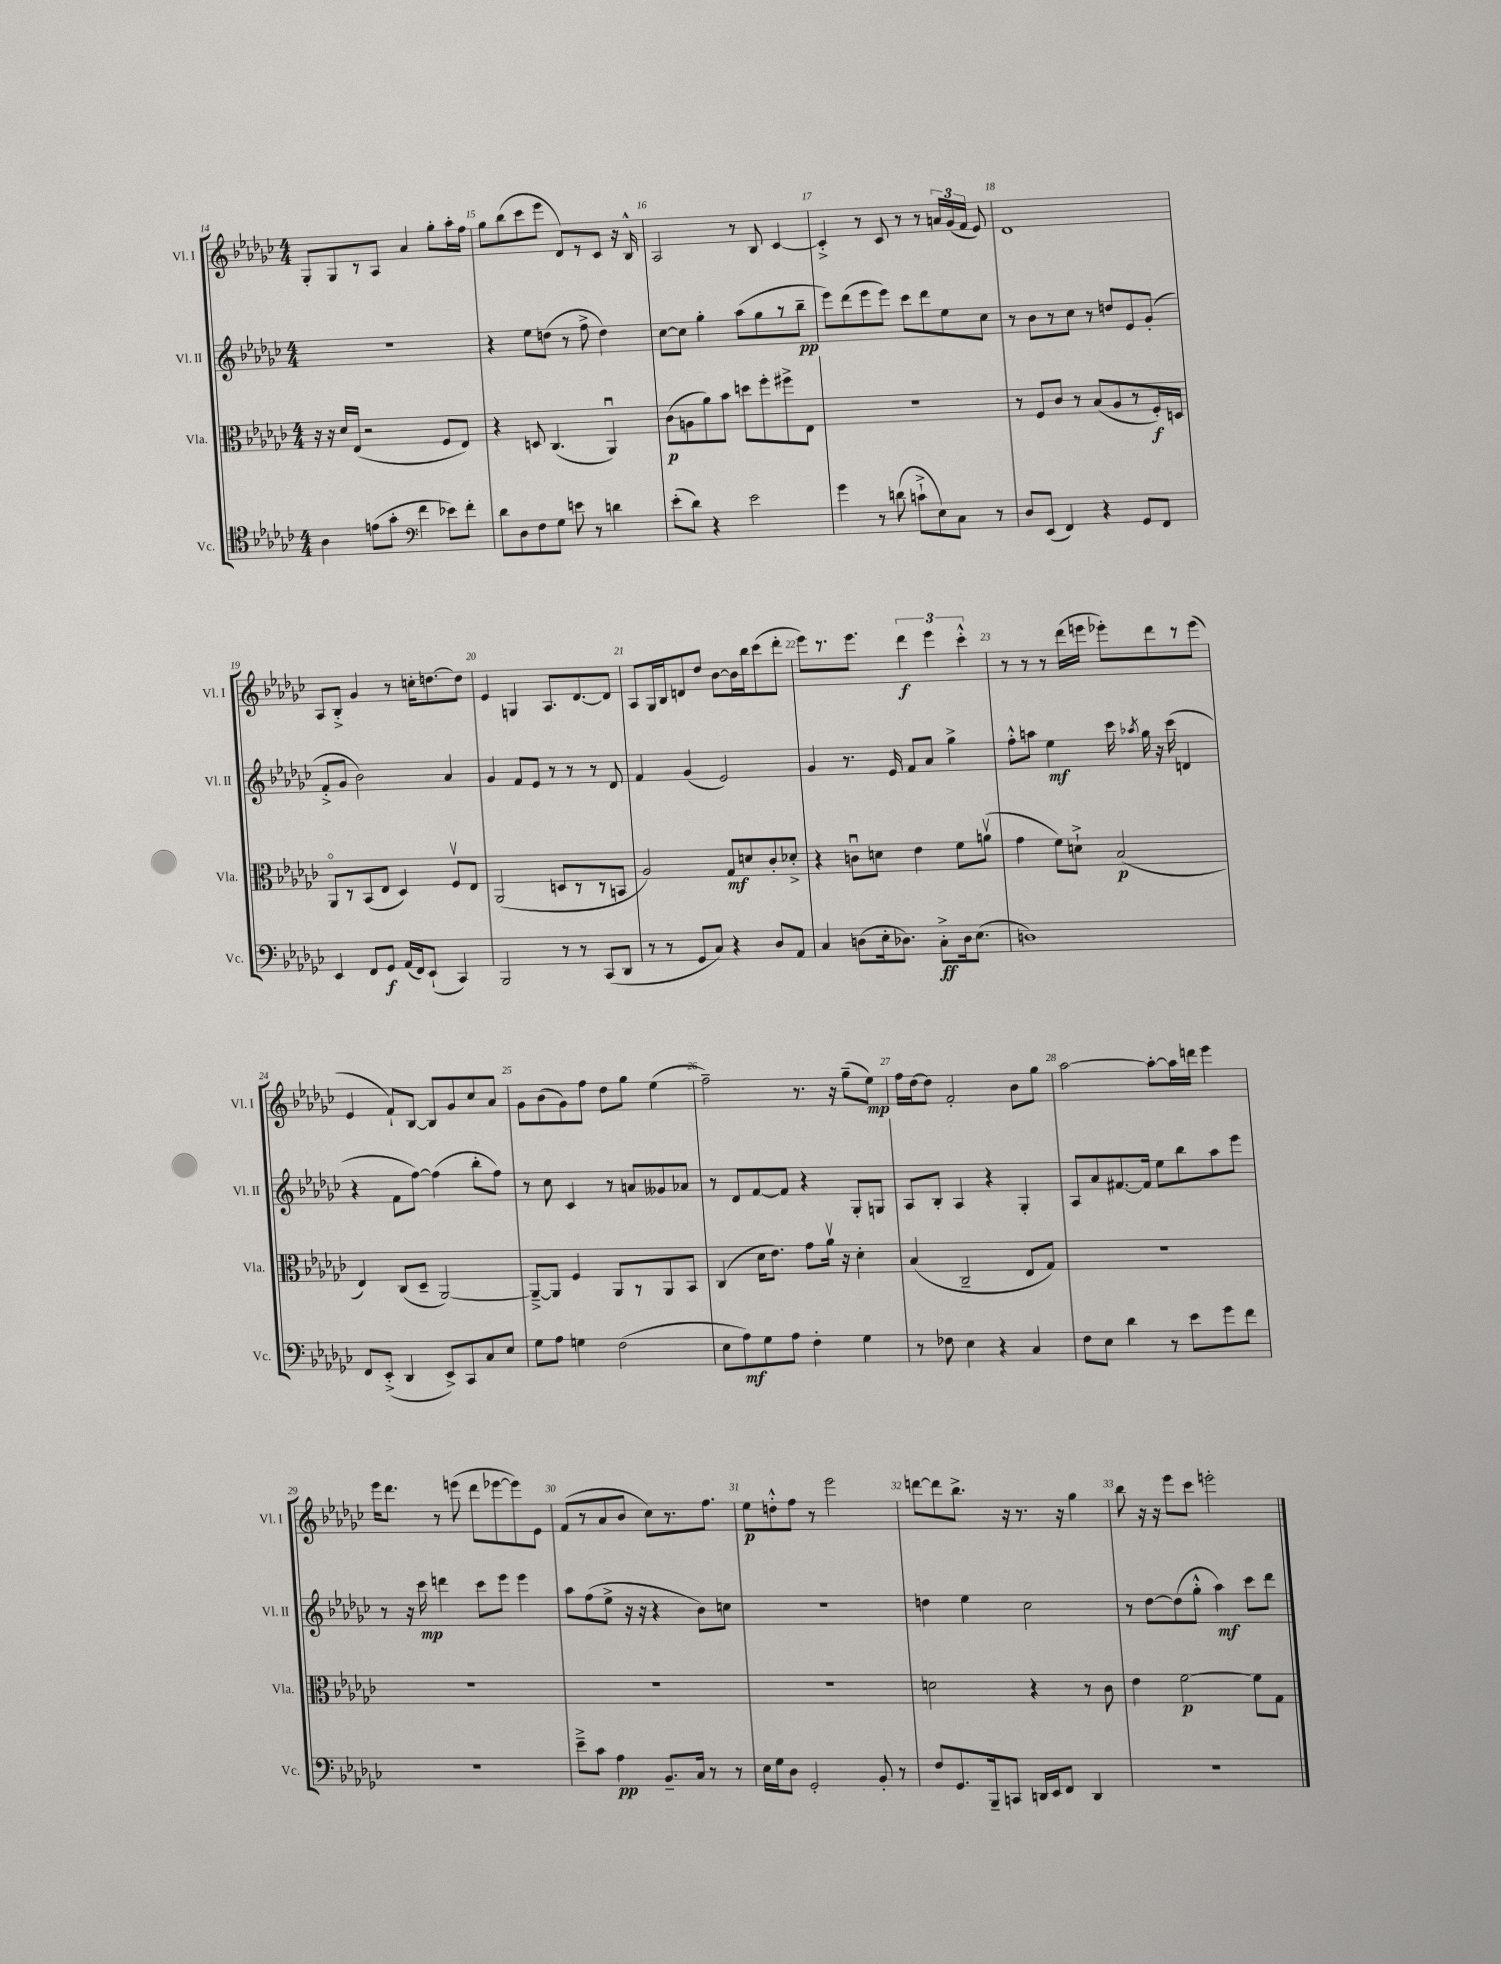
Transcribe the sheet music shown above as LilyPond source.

<<
\new StaffGroup <<
\new Staff = "s0" \with { instrumentName = "Vl. I" shortInstrumentName = "Vl. I" } {
    \clef treble \key ges \major \numericTimeSignature \time 4/4
    \autoBeamOff ges8[-. ges8 r8 aes8] aes'4 ges''8[-. aes''16-. f''16] |
    ges''8[ bes''8( ces'''8 ees'''8] des'8[) r8 ces'8] r16 bes16-^ |
    aes2 r8 bes8 ces'4~ |
    ces'4-.-> r8 ces'8 r8 r8 \tuplet 3/2 { a'16[ ges'16( f'16] } ees'8) |
    des'1 |
    aes8[ bes8]-.-> ges'4 r8 c''16[-. d''8.~ d''8] |
    ees'4 g4 aes8.[ des'8.~ des'8] |
    aes8[ ges16 bes16 d'8 des''8] bes'8[~ bes'16 bes''16 ces'''8( des'''8]-. |
    ees'''8[) r8. ees'''8.] \tuplet 3/2 { des'''4\f ees'''4 ces'''4-.-^ } |
    r8 r8 r8 des'''16[( e'''16] ees'''8[-.) des'''8 r8 ees'''8]( |
    ees'4 f'8[-!) bes8]~ bes8[ ges'8 ces''8 aes'8] |
    ges'8[ bes'8( ges'8) f''8] des''8[ ges''8] ees''4( |
    f''2--) r8. r16 ges''8[--( ees''8]\mp) |
    f''16[ des''16~ des''8] f'2-. bes'8[ ges''8] |
    aes''2~ aes''8[~-. aes''16 d'''16] ees'''4 |
    ees'''16[ des'''8.] r8 e'''8( des'''8[ ees'''8~ ees'''8) ees'8] |
    f'8[( r8 aes'8 bes'8] ces''8[) r8. f''8.] |
    ees''8[\p d''8-.-^ f''8] r8 ees'''2 |
    d'''8[~ d'''8 bes''8.]-> r16 r8. r16 ges''4 |
    bes''8 r16 r16 ees'''8[ ces'''8] e'''2-. \bar "|." |
}
\new Staff = "s1" \with { instrumentName = "Vl. II" shortInstrumentName = "Vl. II" } {
    \clef treble \key ges \major \numericTimeSignature \time 4/4
    \autoBeamOff R1 |
    r4 ees''8[ d''8]( r8 f''8-> d''4) |
    ces''8[~ ces''8] ges''4-. aes''8[( ges''8 r8 bes''8]--\pp |
    ees'''8[) des'''8( ees'''8 ees'''8]) ces'''8[ des'''8 ees''8 ces''8] |
    r8 bes'8[ r8 ces''8] r8 d''8[ ees'8 ges'8]-.( |
    f'8[-.-> ges'8] bes'2) aes'4 |
    ges'4 f'8[ ees'8] r8 r8 r8 des'8 |
    f'4 ges'4( ees'2) |
    ges'4 r8. ees'16 f'8[ aes'8] ges''4-> |
    f''8[-.-^ a''8] ees''4\mf ces'''16 \acciaccatura { aes''8 } ges''16 r16 ces'''16( d'4 |
    r4 f'8[ f''8]~) f''4( bes''8[-. f''8]) |
    r8 ces''8 ces'4 r8 a'8[ geses'8 aes'8] |
    r8 des'8[ f'8~ f'8] r4 ges8[-. g8] |
    aes8[ bes8]-. aes4 r4 ges4-. |
    aes8[ aes'8 fis'8.~ fis'16] ees''8[ bes''8 aes''8 ees'''8] |
    r8 r16 ces'''16\mp d'''4 ces'''8[ ees'''8] ees'''4 |
    aes''8[ f''8( ees''8]-> r16 r16 r4 bes'8[) c''8] |
    R1 |
    d''4 ees''4 ces''2 |
    r8 des''8[~ des''8( ges''8]-.-^ aes''4\mf) ces'''8[ des'''8] \bar "|." |
}
\new Staff = "s2" \with { instrumentName = "Vla." shortInstrumentName = "Vla." } {
    \clef alto \key ges \major \numericTimeSignature \time 4/4
    \autoBeamOff r16 r16 des'16[ ees16]( r2 f8[ ees8]) |
    r4 d8 ces4.( aes,4\downbow) |
    ces'8[\p( a8 aes'8) bes'8] d''8[ f''8-. fis''8-> ees8] |
    R1 |
    r8 f8[ ces'8] r8 bes8[( aes8 r8 f16-.\f) d16] |
    aes,8[\flageolet r8 bes,8( ees8] des4) f8[\upbow ees8] |
    aes,2( d8[ r8 r8 b,8] |
    aes2) ges8[\mf d'8 ces'8-. des'8]-.-> |
    r4 c'8[\downbow d'8] ees'4 f'8[ a'8]\upbow( |
    ges'4 f'8[) d'8]-!-> bes2\p( |
    ees4) ces8[( des8]-- aes,2~) |
    aes,8[~---> aes,8] f4 aes,8[ r8 aes,8 bes,8] |
    ces4( des'16[ ees'8.]) ges'8[ aes'16]\upbow r16 des'4-. |
    bes4( ces2-- ees8[ ges8]) |
    R1 |
    R1 |
    R1 |
    R1 |
    d'2 r4 r8 ces'8 |
    ees'4 f'2~\p f'8[ ges8] \bar "|." |
}
\new Staff = "s3" \with { instrumentName = "Vc." shortInstrumentName = "Vc." } {
    \clef tenor \key ges \major \numericTimeSignature \time 4/4
    \autoBeamOff aes4 e'8[( ges'8]-. \clef bass f'4 ees'8[) f'8]-. |
    des'8[ des8 f8 ges8] e'8 r8 d'4 |
    ees'8[-.( des'8]) r4 ees'2 |
    ges'4 r8 d'8( c'8[-!-> ees8) ces8] r8 |
    des8[ ees,8]( f,4) r4 ges,8[ f,8] |
    ees,4 f,8[ ges,8]\f aes,16[( f,16) ees,8]-!( ces,4) |
    bes,,2 r8 r8 ces,8[( des,8] |
    r8 r8 ges,8[ ces8]) r4 des8[ aes,8] |
    ces4 d8[( ees16-. des8.]) ces8[-.->\ff des16 ees8.]( |
    d1) |
    f,8[ ees,8]-.->( des,4 ees,8[->) ces,8 ces8 ees8] |
    ges8[ aes8] g4 f2( |
    ees8[ aes8\mf) ges8 aes8] f4-. ges4 |
    r8 fes8 ees4 r4 ces4 |
    f8[ ees8] des'4 r8 ees'8[ ges'8 f'8] |
    R1 |
    ees'8[---> ces'8] aes4\pp bes,8.[-- ces16] r8 r8 |
    ees16[ ges16 des8] ges,2-. bes,8-. r8 |
    f8[ ges,8. bes,,16-- c,8] d,16[ ees,16 f,8] d,4 |
    R1 \bar "|." |
}
>>
>>
\layout { \context { \Score currentBarNumber = #14 \override BarNumber.break-visibility = ##(#f #t #t) barNumberVisibility = #all-bar-numbers-visible } }
